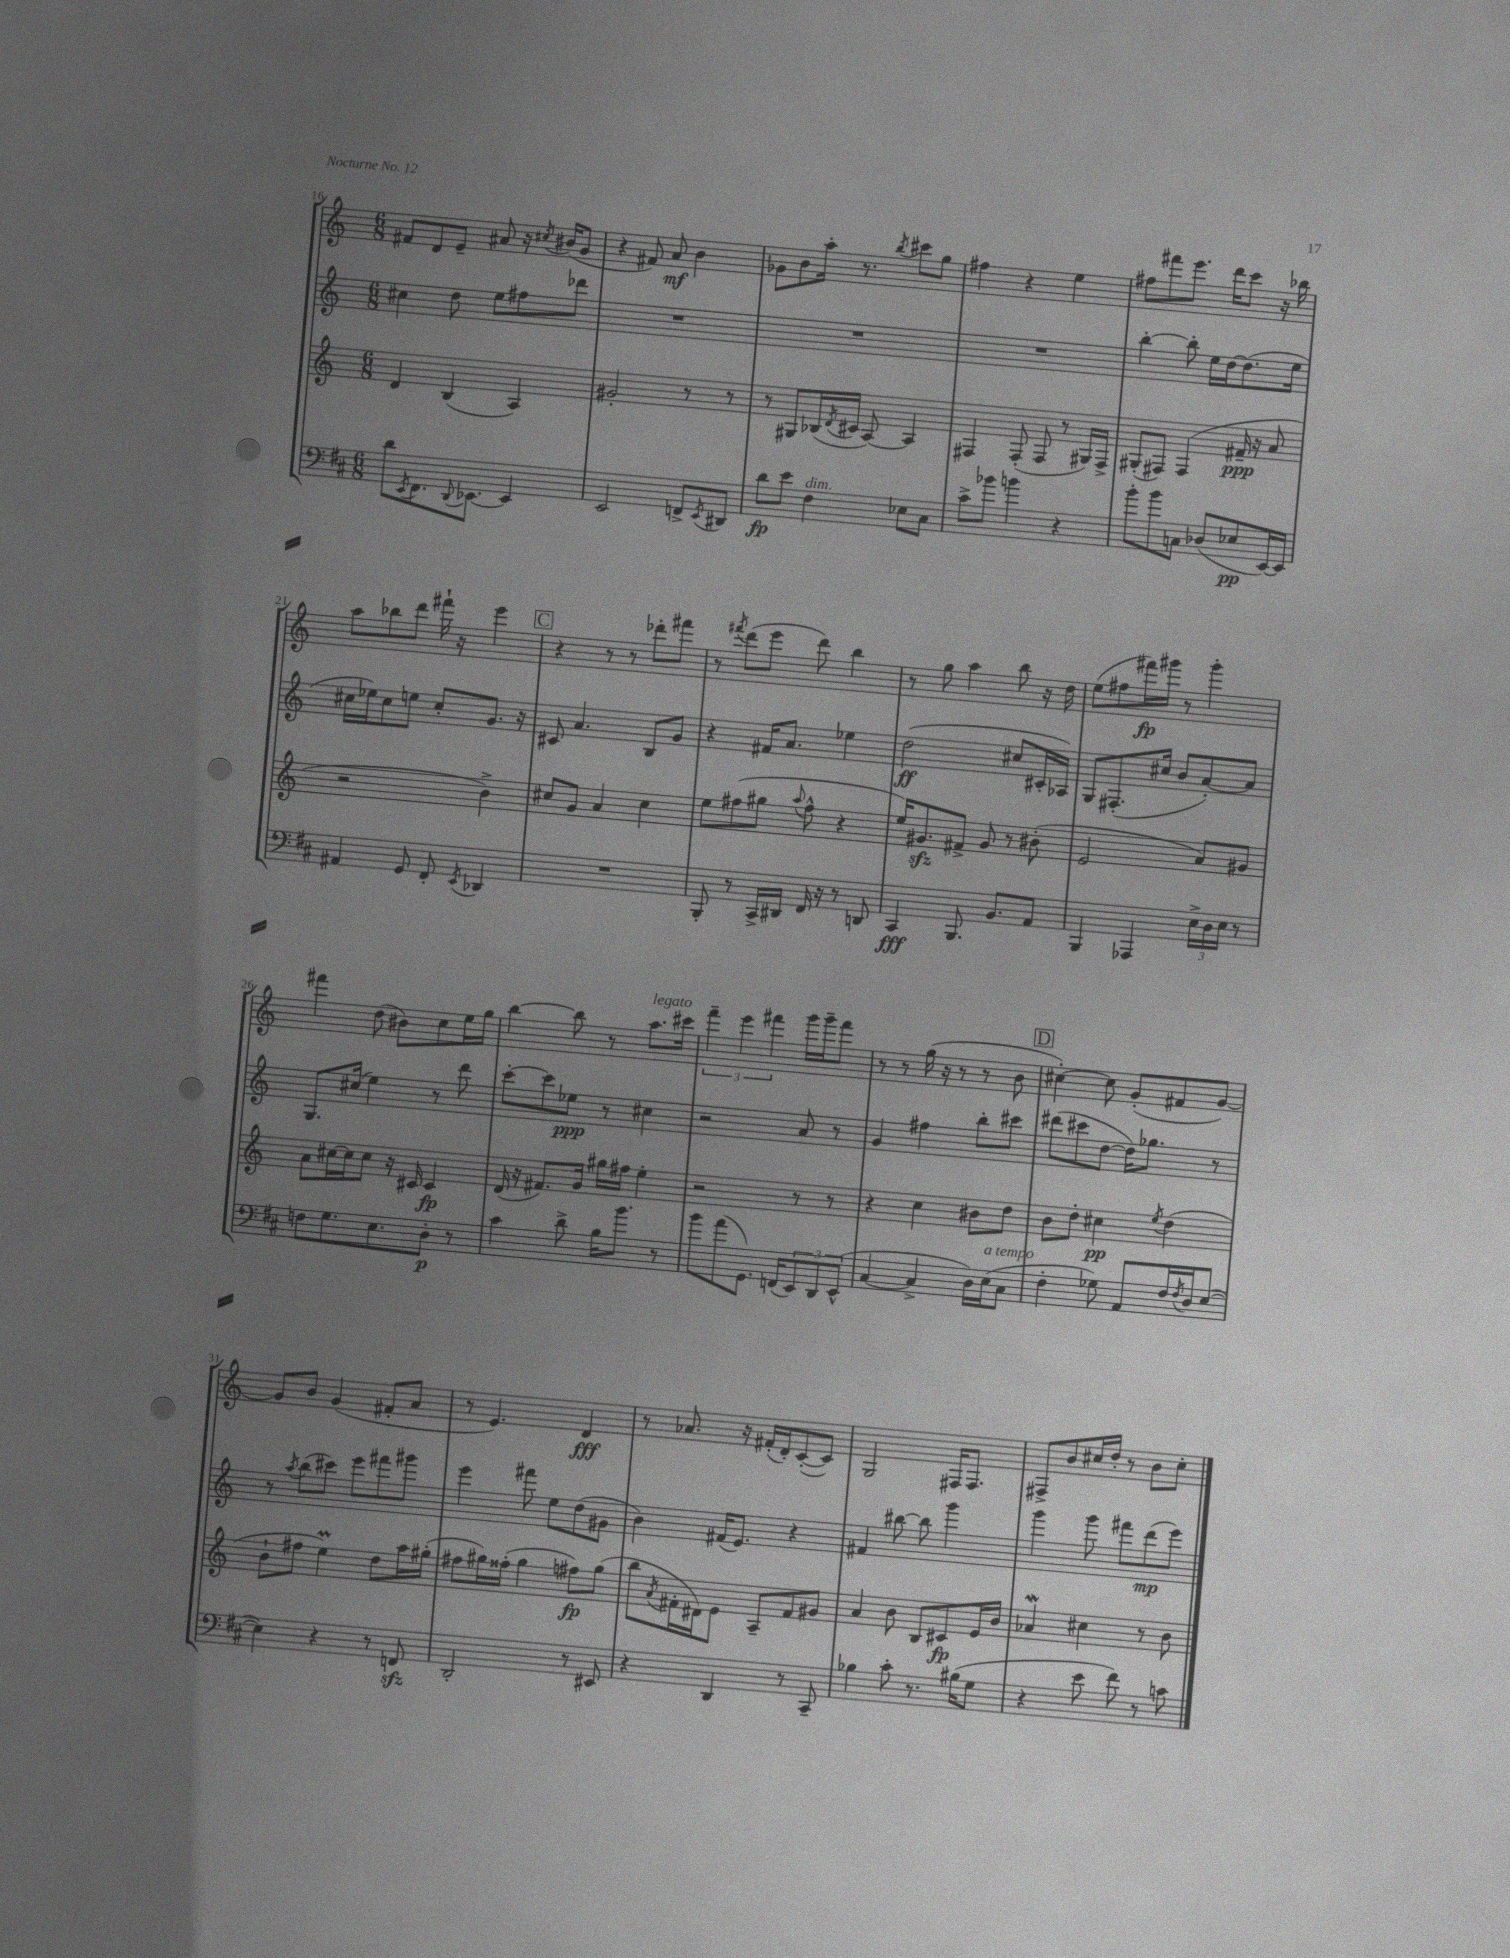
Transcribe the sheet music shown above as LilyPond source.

<<
\new StaffGroup <<
\new Staff = "s0" {
    \clef treble \key c \major \numericTimeSignature \time 6/8
    fis'8 d'8 e'8-- ais'8 r16 \acciaccatura { cis''8 } bis'16( g'8 |
    r4 fis'8) a'8\mf b'4 |
    ges'8 b'8 a''16-. r8. \acciaccatura { b''8 } cis'''8 g''8 |
    fis''4 r4 e''4 |
    fis''8 fis'''8 e'''8. d'''16 c'''8 r16 bes''16 |
    a''8 bes''8 d'''8 fis'''16-! r16 e'''4 |
    \mark \markup { \box "C" } r4 r8 r8 des'''8-. fis'''8 |
    r8 \acciaccatura { fis'''8 } d'''8( e'''8 d'''8) b''4 |
    r8 g''8 a''4 b''8 r16 d''16 |
    e''8( fis''8 fis'''16\fp) gis'''16 r8 gis'''4-. |
    fis'''4 d''8( bis'8) c''8 e''16 g''16 |
    b''4~ b''8 r8 a''8.^\markup { \italic "legato" } cis'''16 |
    \tuplet 3/2 { f'''4-- e'''4 fis'''4 } g'''16 g'''16-- fis'''8 |
    r8 r8 g''16( r16 r8 r8 b'8 |
    \mark \markup { \box "D" } cis''4~-.) cis''8 g'8-.( fis'8 g'8~) |
    g'8 b'8 g'4( fis'8-. a'8 |
    r8 e'4.) d'4\fff |
    r8 aes'8. r16 fis'16-.( d'16-.) c'8~-.( c'8) |
    g2 fis16 fis8. |
    fis8-> b'8 cis''16 d''16-. r8 b'8 cis''8-. \bar "|." |
}
\new Staff = "s1" {
    \clef treble \key c \major \numericTimeSignature \time 6/8
    cis''4 d''8 e''8 fis''8 des'''8 |
    R2. |
    R2. |
    R2. |
    b''4~-. b''8-. e''16 d''16~ d''8.( e''16 |
    cis''16 ees''16) cis''8 e''8 cis''8-. g'8. r16 |
    \mark \markup { \box "C" } cis'8 a'4. b8 g'8 |
    r4 fis'16 a'8. ees''4 |
    d''2\ff( cis''8 cis'16-. aes16) |
    g8 fis8.-.( cis''16 b'8 a'8~-.) a'8 |
    g8. cis''16( e''4) r8 d'''8 |
    c'''8~-. c'''8 ees''8\ppp r8 cis''4 |
    r2 a'8 r8 |
    g'4 fis''4 b''8-. cis'''8 |
    \mark \markup { \box "D" } dis'''8( cis'''8 d''8~ d''16) ges''8. r8 |
    r8 \acciaccatura { a''8 } b''8( cis'''8) e'''8 fis'''8 gis'''8 |
    e'''4 fis'''8 e''8 d''8( gis'8 |
    b'4) fis'16( e'8.) r4 |
    fis'4 bis''8~ bis''8 g'''4 |
    g'''4 g'''8 fis'''8 d'''8\mp( e'''8) \bar "|." |
}
\new Staff = "s2" {
    \clef treble \key c \major \numericTimeSignature \time 6/8
    d'4 b4( a4) |
    gis'2-. r8 r8 |
    r8 gis8 bes16( \acciaccatura { d'8 } cis'16 a8~) a4 |
    fis4 fis8-.( fis8 r8 gis16) fis16-> |
    gis8-.( fis8) fis4( fis'16--\ppp r16 a'8 |
    r2 b'4->) |
    \mark \markup { \box "C" } cis''8 g'8 a'4 cis''4 |
    e''8 fis''8( gis''8 \appoggiatura { a''8 } fis''8-^ r4 |
    e''16) gis'8.\sfz fis'8-> gis'8 r8 bis'8-.( |
    e'2 a'8) gis'8 |
    a'8 cis''16~ cis''16 cis''8 r16 cis'16 cis'4\fp |
    d'16( r16 fis'8.) g'16 gis''16 fis''16 e''4-. |
    r2 r8 r8 |
    r4 c''4 bis'8 d''8 |
    \mark \markup { \box "D" } b'8 d''8-. cis''4\pp \acciaccatura { e''8 } d''4( |
    b'8-! fis''8 e''4\prall) d''8 a''16 gis''16-.( |
    fis''8 gis''16) fisis''16-.( gis''4 fis''8\fp) gis''8( |
    b''8 \acciaccatura { a'8 } fis'16-. dis'16) e'8 a8-- fis'8 gis'8 |
    a'4 b'8 b8 cis'8\fp e'16 b'16 |
    aes'4\mordent cis''4 r8 b'8 \bar "|." |
}
\new Staff = "s3" {
    \clef bass \key d \major \numericTimeSignature \time 6/8
    d'8 \acciaccatura { e,8 } fis,8. \appoggiatura { d,8 } ees,8.~ ees,4 |
    e,2 f,8-> \acciaccatura { e,8 } dis,8 |
    d'8\fp e'8 fis4^\markup { \italic "dim." } ees8 cis8 |
    cis'8-> bes'8 b'4 r4 |
    b'8-. b'8 c8 des8( ees8\pp e,16~) e,16 |
    ais,4 g,8 fis,8-. \acciaccatura { e,8 } des,4 |
    \mark \markup { \box "C" } R2. |
    b,,8-. r8 cis,16-> dis,16 fis,16 r16 r8 d,8 |
    cis,4\fff b,,8. b,8. a,8 |
    b,,4 aes,,4 \tuplet 3/2 { e16-> d16 e16 } r8 |
    f8 g8. e8. d8-.\p r8 |
    cis'4 d'8-> b16 b'8. r8 |
    b'8 a'8( g,8.) f,16( \tuplet 3/2 { e,8) d,8 e,8-^( } |
    cis4~ cis4-> d16) e16^\markup { \italic "a tempo" }( cis8 |
    \mark \markup { \box "D" } fis4-. ges8) a,8 fis16 \acciaccatura { fis8 } d16 e8~( |
    e4) r4 r8 f,8\sfz |
    d,2-. r8 eis,8 |
    r4 d,4 r8 cis,8-- |
    bes4 cis'8-. r8. bis16( g8 |
    r4 e'8 fis'8) r8 c'8 \bar "|." |
}
>>
>>
\layout { \context { \Score currentBarNumber = #16 } }
